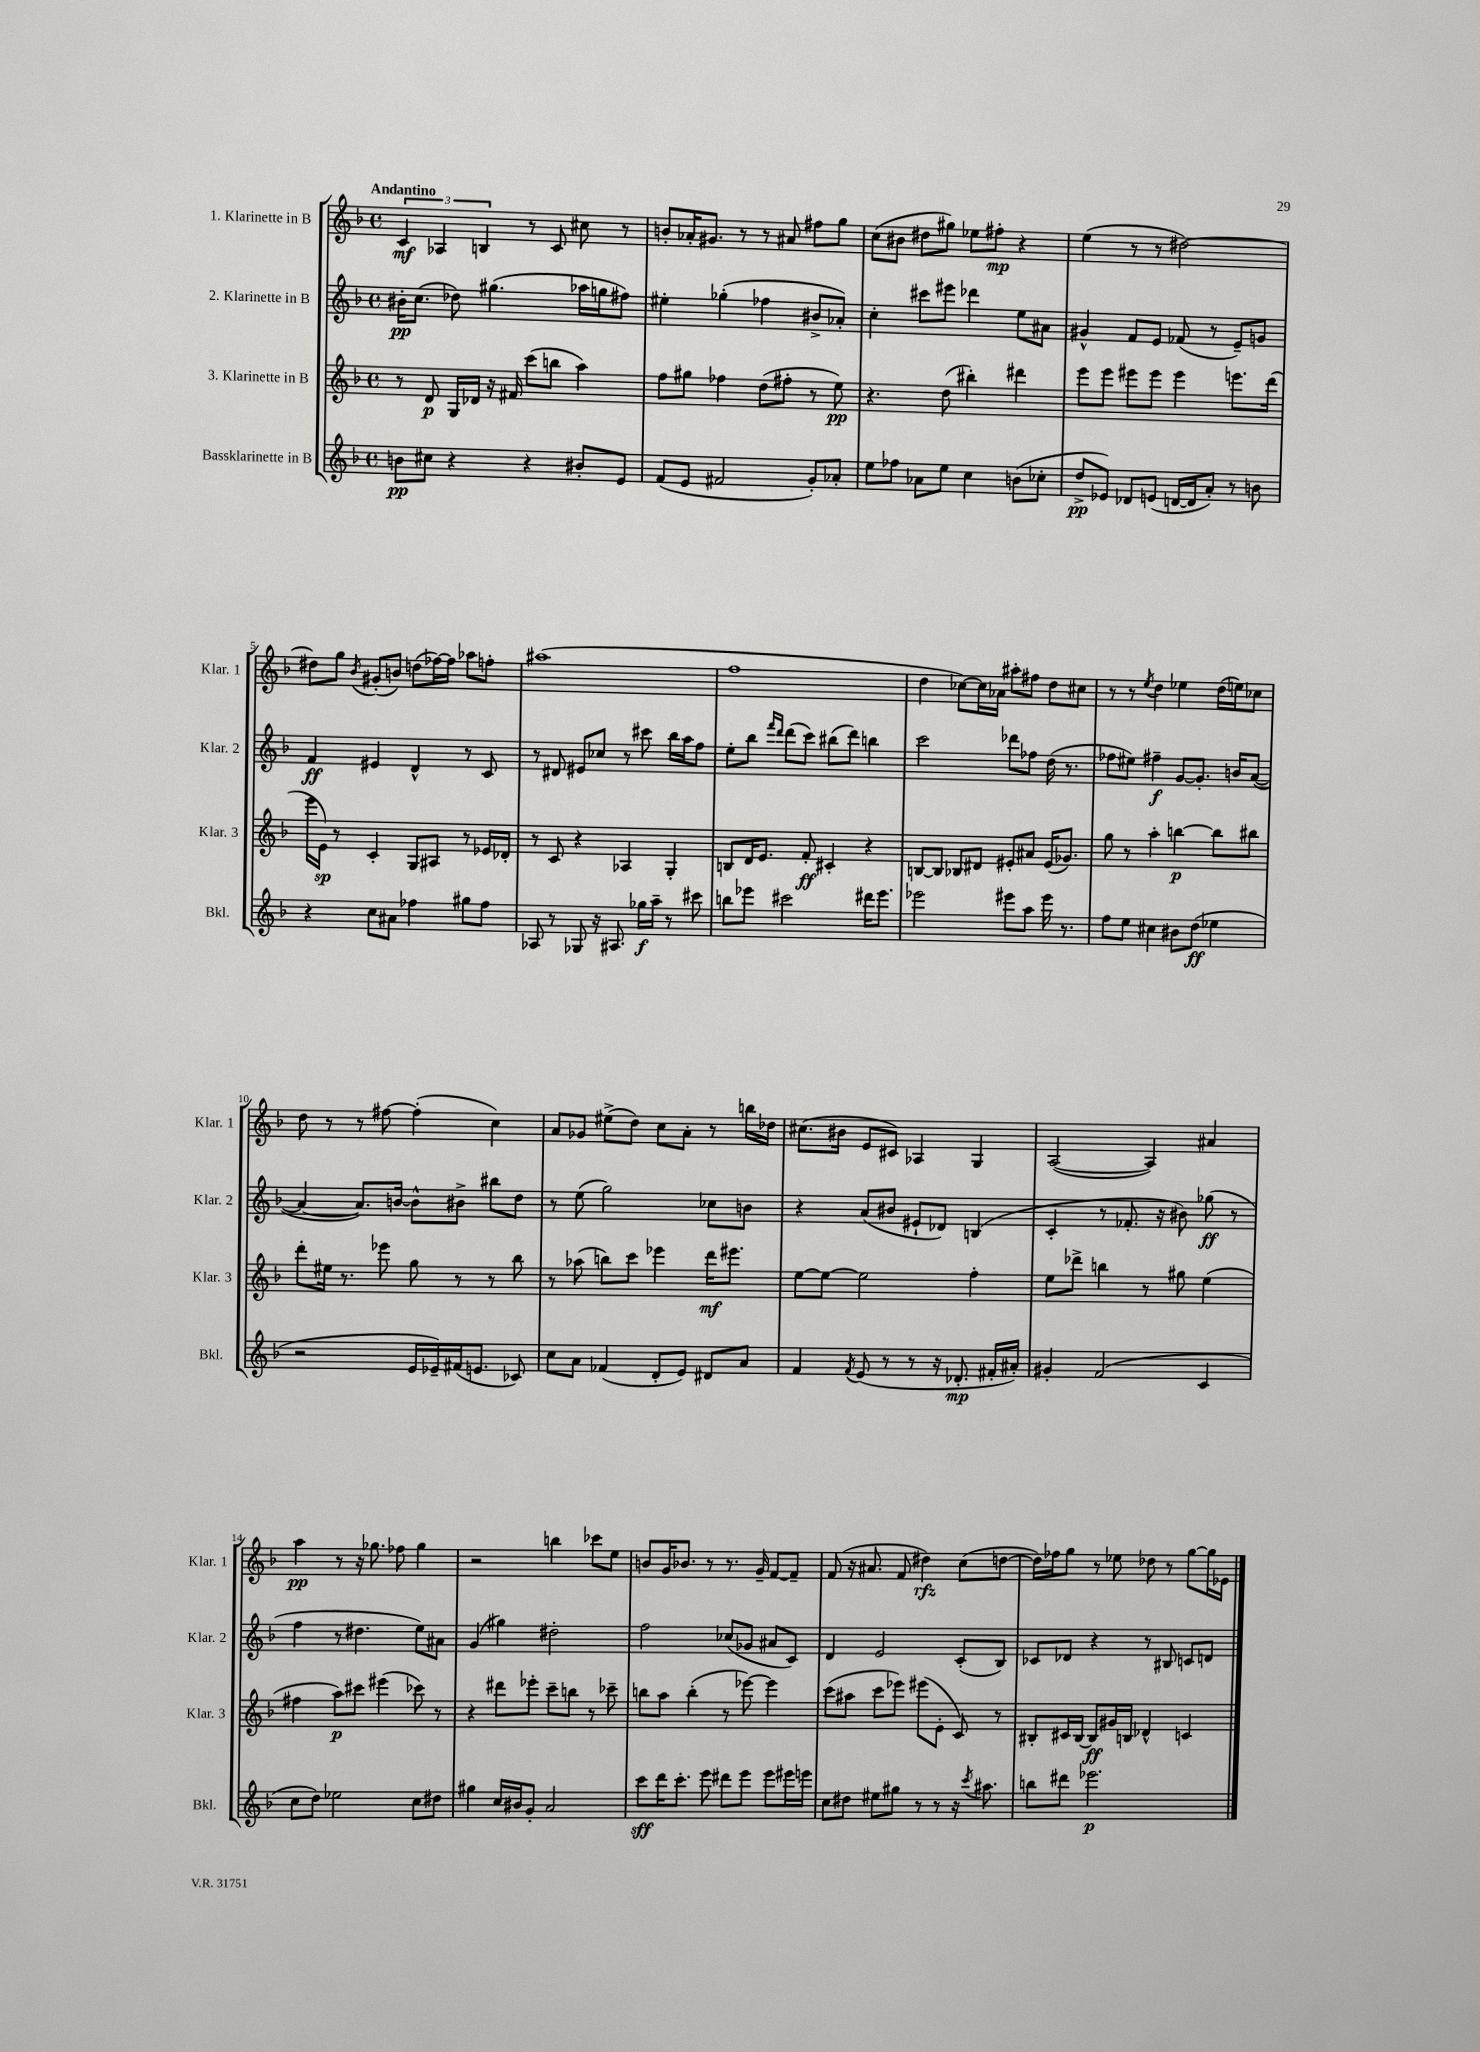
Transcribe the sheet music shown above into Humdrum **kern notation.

**kern	**dynam	**kern	**dynam	**kern	**dynam	**kern	**dynam
*part4	*part4	*part3	*part3	*part2	*part2	*part1	*part1
*staff4	*staff4	*staff3	*staff3	*staff2	*staff2	*staff1	*staff1
*I"Bassklarinette in B	*	*I"3. Klarinette in B	*	*I"2. Klarinette in B	*	*I"1. Klarinette in B	*
*I'Bkl.	*	*I'Klar. 3	*	*I'Klar. 2	*	*I'Klar. 1	*
*clefG2	*	*clefG2	*	*clefG2	*	*clefG2	*
*k[b-]	*	*k[b-]	*	*k[b-]	*	*k[b-]	*
*M4/4	*	*M4/4	*	*M4/4	*	*M4/4	*
*met(c)	*	*met(c)	*	*met(c)	*	*met(c)	*
=1	=1	=1	=1	=1	=1	=1	=1
!	!	!	!	!	!	!LO:TX:a:B:t=Andantino	!
8bn\L	pp	8r	.	16b#X'\KL	pp	6c/	mf
.	.	.	.	(8.cc\J	.	.	.
8cc#X\J	.	8d/	p	.	.	.	.
.	.	.	.	.	.	6A-X/	.
4r	.	16G/LL	.	8dd-X\)	.	.	.
.	.	16d-X/JJ	.	.	.	.	.
.	.	.	.	.	.	6Bn/	.
.	.	16r	.	(4.gg#X\	.	.	.
.	.	16f#X/	.	.	.	.	.
4r	.	(8ccc\L	.	.	.	8r	.
.	.	8bbn\J	.	.	.	8c/	.
8b#X'/L	.	4aa\)	.	16aa-X\LL	.	8cc#X\	.
.	.	.	.	16ggn\J	.	.	.
8e/J	.	.	.	8ff#X\J)	.	8r	.
=2	=2	=2	=2	=2	=2	=2	=2
(8f/L	.	8ff\L	.	4ee#X'\	.	8bn'/L	.
8e/J	.	8gg#X\J	.	.	.	16a-X'/K	.
.	.	.	.	.	.	8.g#X/J	.
2f#X/	.	4ff-X\	.	(4gg-X'\	.	.	.
.	.	.	.	.	.	8r	.
.	.	(8dd\L	.	4ff-X\	.	8r	.
.	.	8ff#X'\J	.	.	.	8a#X/	.
8g'/L)	.	8r	.	8b#X^/L	.	8ff#X\L	.
8a-X'/J	.	8ee\)	pp	8a-X'/J)	.	8gg\J	.
=3	=3	=3	=3	=3	=3	=3	=3
8ee\L	.	4.r	.	4cc'\	.	(8cc\L	.
8ff-X\J	.	.	.	.	.	8b#X\J	.
8a-X\L	.	.	.	8ccc#X\L	.	8dd#X\L	.
8ee\J	.	(8dd\	.	8eee#X\J	.	8gg#X\J)	.
4cc\	.	4bb#X'\)	.	4ddd-X\	.	8ee-X\L	.
.	.	.	.	.	.	8ff#X'\J	mp
(8bn\L	.	4ddd#X\	.	8ee\L	.	4r	.
8cc-X'\J	.	.	.	8a#X\J	.	.	.
=4	=4	=4	=4	=4	=4	=4	=4
8dd^/L	pp	8eee\L	.	4g#X^^/	.	(4ee\	.
8e-X/J)	.	8eee\J	.	.	.	.	.
8d-X/L	.	8eee#X\L	.	8f/L	.	8r	.
(8en/J	.	8eee#\J	.	8e/J	.	8r	.
[16dn/LL	.	4eee#\	.	(8f-X/	.	[2dd#X\)	.
16d/J]	.	.	.	.	.	.	.
8a'/J)	.	.	.	8r	.	.	.
8r	.	8.eeen\L	.	8e~/L)	.	.	.
8bn\	.	.	.	8gn/J	.	.	.
.	.	(16ddd\Jk	.	.	.	.	.
!!LO:LB:g=z
=5	=5	=5	=5	=5	=5	=5	=5
4r	.	16eee\LL	.	4f/	ff	8dd#X\L]	.
.	.	16e\JJ)	sp	.	.	.	.
.	.	8r	.	.	.	8gg\J	.
.	.	.	.	.	.	8qb-/	.
8cc\L	.	4c'/	.	4e#X/	.	(8g#X'/L	.
8a#X\J	.	.	.	.	.	8bn/J)	.
4ff-X\	.	8G/L	.	4d^^/	.	(8ddn\L	.
.	.	8A#X/J	.	.	.	[16ff-X\L)	.
.	.	.	.	.	.	16ff-\JJ]	.
8gg#X\L	.	8r	.	8r	.	8aa-X\L	.
8ff-\J	.	16e-X/LL	.	8c/	.	8ffn'\J	.
.	.	16d-X'/JJ	.	.	.	.	.
=6	=6	=6	=6	=6	=6	=6	=6
8A-X/	.	8r	.	8r	.	(1aa#X	.
8r	.	8c/	.	8d#X/	.	.	.
8G-X/	.	4r	.	8e#X/L	.	.	.
16r	.	.	.	8cc-X/J	.	.	.
8.A#X/	.	.	.	.	.	.	.
.	.	4A-X/	.	8r	.	.	.
16gg-X\LL	f	.	.	8ccc#X\	.	.	.
16aa~\JJ	.	.	.	.	.	.	.
8r	.	4G'/	.	16bb-\LL	.	.	.
.	.	.	.	16aa\J	.	.	.
8ccc#X\	.	.	.	8ff\J	.	.	.
=7	=7	=7	=7	=7	=7	=7	=7
8bbn\L	.	8Bn/L	.	8ee'\L	.	1ff	.
8eee-X\J	.	16d/K	.	8bb-\J	.	.	.
.	.	8.e/J	.	.	.	.	.
.	.	.	.	16qqfff/LL	.	.	.
.	.	.	.	16qqddd/JJ	.	.	.
2ccc#X\	.	.	.	(8ddd\L	.	.	.
.	.	8f'/	ff	8ccc\J)	.	.	.
.	.	4c#X'/	.	(8bb#X\L	.	.	.
.	.	.	.	8ddd\J)	.	.	.
16ddd#X\KL	.	4r	.	4bbn\	.	.	.
8.eee-\J	.	.	.	.	.	.	.
=8	=8	=8	=8	=8	=8	=8	=8
2eee-X\	.	[8Bn/L	.	2ccc\	.	4dd\	.
.	.	8B/J]	.	.	.	.	.
.	.	8B-X/L	.	.	.	[8cc-X\L)	.
.	.	8d#X/J	.	.	.	16cc-\L]	.
.	.	.	.	.	.	16a-X\JJ	.
8eee#X\L	.	8e#X'/L	.	8ddd-X\L	.	8aa#X'\L	.
8aa\J	.	8a#X/J	.	8ff-X\J	.	8ff#X\J	.
16eee#\	.	(16e#/KL	.	(16dd\	.	8dd\L	.
8.r	.	8.g-X/J)	.	8.r	.	.	.
.	.	.	.	.	.	8cc#X\J	.
=9	=9	=9	=9	=9	=9	=9	=9
8ff\L	.	8gg\	.	8ff-X\L	.	8r	.
8ee\J	.	8r	.	8ee#X\J)	.	8r	.
.	.	.	.	.	.	8qee/	.
4cc#X\	.	4aa'\	.	4ff#X~\	f	4dd\	.
8b#X\L	.	[4bbn\	p	[8g/L	.	4ee-X\	.
(8dd\J	ff	.	.	8.g'/J]	.	.	.
4ee-X\	.	8bb\L]	.	.	.	(16dd\LL	.
.	.	.	.	16bn/KL	.	16een\J)	.
.	.	8bb#X\J	.	([8a/J	.	8cc-X\J	.
!!LO:LB:g=z
=10	=10	=10	=10	=10	=10	=10	=10
2r	.	8ddd'\L	.	4a/_	.	8dd\	.
.	.	16ee#X\Jk	.	.	.	8r	.
.	.	8.r	.	.	.	.	.
.	.	.	.	8.a/L])	.	8r	.
.	.	8eee-X\	.	.	.	[8ff#X\	.
.	.	.	.	[16bn/Jk	.	.	.
16e/LL	.	8gg\	.	8b^^\L]	.	(4ff#'\]	.
16e-X~/)	.	.	.	.	.	.	.
(16f#X/J	.	8r	.	8b#X^\J	.	.	.
8.en/J	.	.	.	.	.	.	.
.	.	8r	.	8bb#X\L	.	4cc\)	.
8c-X/)	.	8bb-\	.	8dd\J	.	.	.
=11	=11	=11	=11	=11	=11	=11	=11
8cc\L	.	8r	.	8r	.	8a/L	.
8a\J	.	(8aa-X\	.	(8ee\	.	8g-X/J	.
(4f-X/	.	8bbn\L)	.	2gg\)	.	(8ee#X^\L	.
.	.	8ccc\J	.	.	.	8dd\J)	.
8d'/L	.	4eee-X\	.	.	.	8cc\L	.
8e/J)	.	.	.	.	.	8a'\J	.
8d#X/L	.	16ddd\KL	mf	8cc-X\L	.	8r	.
.	.	8.eee#X\J	.	.	.	.	.
8a/J	.	.	.	8bn\J	.	16bbn\LL	.
.	.	.	.	.	.	16dd-X\JJ	.
=12	=12	=12	=12	=12	=12	=12	=12
4f/	.	[8ee\L	.	4r	.	(8.cc#X\L	.
.	.	8ee\J_	.	.	.	.	.
.	.	.	.	.	.	16b#X\Jk	.
8qf/	.	.	.	.	.	.	.
(8e/	.	2ee\]	.	(8a/L	.	8e/L	.
8r	.	.	.	8b#X/J	.	8c#X/J)	.
8r	.	.	.	8e#X`/L	.	4A-X/	.
16r	.	.	.	8d-X/J)	.	.	.
8.d-X'/	mp	.	.	.	.	.	.
.	.	4ff'\	.	(4Bn/	.	4G/	.
16f#X'/LL	.	.	.	.	.	.	.
16a#X'/JJ)	.	.	.	.	.	.	.
=13	=13	=13	=13	=13	=13	=13	=13
4g#X'/	.	8ee\L	.	4c'/	.	([2A/	.
.	.	8ddd-X^\J	.	.	.	.	.
(2f/	.	4bbn\	.	8r	.	.	.
.	.	.	.	8.f-X'/	.	.	.
.	.	8r	.	.	.	4A/])	.
.	.	.	.	16r	.	.	.
.	.	8gg#X\	.	8b#X\)	.	.	.
4c/	.	(4ee\	.	(8gg-X\	ff	4a#X/	.
.	.	.	.	8r	.	.	.
!!LO:LB:g=z
=14	=14	=14	=14	=14	=14	=14	=14
8cc\L	.	4ff#X\	.	4ff\	.	4aa\	pp
8dd\J)	.	.	.	.	.	.	.
2ee-X\	.	8aa\L)	p	8r	.	8r	.
.	.	8ccc#X\J	.	4.dd#X\	.	16r	.
.	.	.	.	.	.	8.gg-X\	.
.	.	(4eee#X\	.	.	.	.	.
.	.	.	.	.	.	8ff-X\	.
8cc\L	.	8ccc-X\)	.	8ee\L)	.	4gg-\	.
8dd#X\J	.	8r	.	8a#X\J	.	.	.
=15	=15	=15	=15	=15	=15	=15	=15
4gg#X\	.	4r	.	(4g/	.	2r	.
16cc/LL	.	8ddd#X\L	.	4gg#X\)	.	.	.
16b#X/J	.	.	.	.	.	.	.
8g'/J	.	8eee-X'\J	.	.	.	.	.
2a/	.	8ccc~\L	.	2dd#X'\	.	4bbn\	.
.	.	8bbn\J	.	.	.	.	.
.	.	8r	.	.	.	8ccc-X\L	.
.	.	8ccc-X~\	.	.	.	8ee\J	.
=16	=16	=16	=16	=16	=16	=16	=16
8ccc\L	sff	8bbn\L	.	2ff\	.	8bn/L	.
16ddd\K	.	8aa\J	.	.	.	16g/K	.
8.ccc'\J	.	.	.	.	.	8.b-X/J	.
.	.	(4bb'\	.	.	.	.	.
8eee\	.	.	.	.	.	8r	.
8ddd#X\L	.	8r	.	(8cc-X/L	.	8.r	.
8eee\J	.	[8eee-X\)	.	8g-X/J	.	.	.
.	.	.	.	.	.	16g~/	.
8eee\L	.	4eee-\]	.	8a#X/L	.	[8f/L	.
16eee#X\L	.	.	.	8c/J)	.	8f~/J]	.
16eeen\JJ	.	.	.	.	.	.	.
=17	=17	=17	=17	=17	=17	=17	=17
8cc\L	.	(8ccc\L	.	4d/	.	(8f/	.
8dd#X\J	.	8aa#X\J	.	.	.	16r	.
.	.	.	.	.	.	8.a#X/	.
8ee#X\L	.	8ccc\L	.	2e/	.	.	.
8gg#X\J	.	8eee-X\J)	.	.	.	8f/	.
8r	.	(8eee#X\L	.	.	.	4dd#X\)	rfz
8r	.	8e'\J	.	.	.	.	.
16r	.	8c/)	.	(8c'/L	.	(8cc\L	.
8qccc/	.	.	.	.	.	.	.
8.aa#X\	.	.	.	.	.	.	.
.	.	8r	.	8B-/J)	.	[8ddn\J	.
=18	=18	=18	=18	=18	=18	=18	=18
8bbn\L	.	8B#X'/L	.	8c-X/L	.	16dd\LL])	.
.	.	.	.	.	.	16ff-X\J	.
8ddd#X\J	.	16c#X/L	.	8d-X/J	.	8gg\J	.
.	.	[16B#/JJ	.	.	.	.	.
2.eee-X\	p	8B#/L]	ff	4r	.	8r	.
.	.	16g#X/L	.	.	.	8ee-X\	.
.	.	16Bn/JJ	.	.	.	.	.
.	.	4d-X^^/	.	8r	.	8dd-X\	.
.	.	.	.	8B#X/	.	8r	.
.	.	4cn/	.	8cn/L	.	[8gg\L	.
.	.	.	.	8dn/J	.	16gg\L]	.
.	.	.	.	.	.	16e-X\JJ	.
==	==	==	==	==	==	==	==
*-	*-	*-	*-	*-	*-	*-	*-
